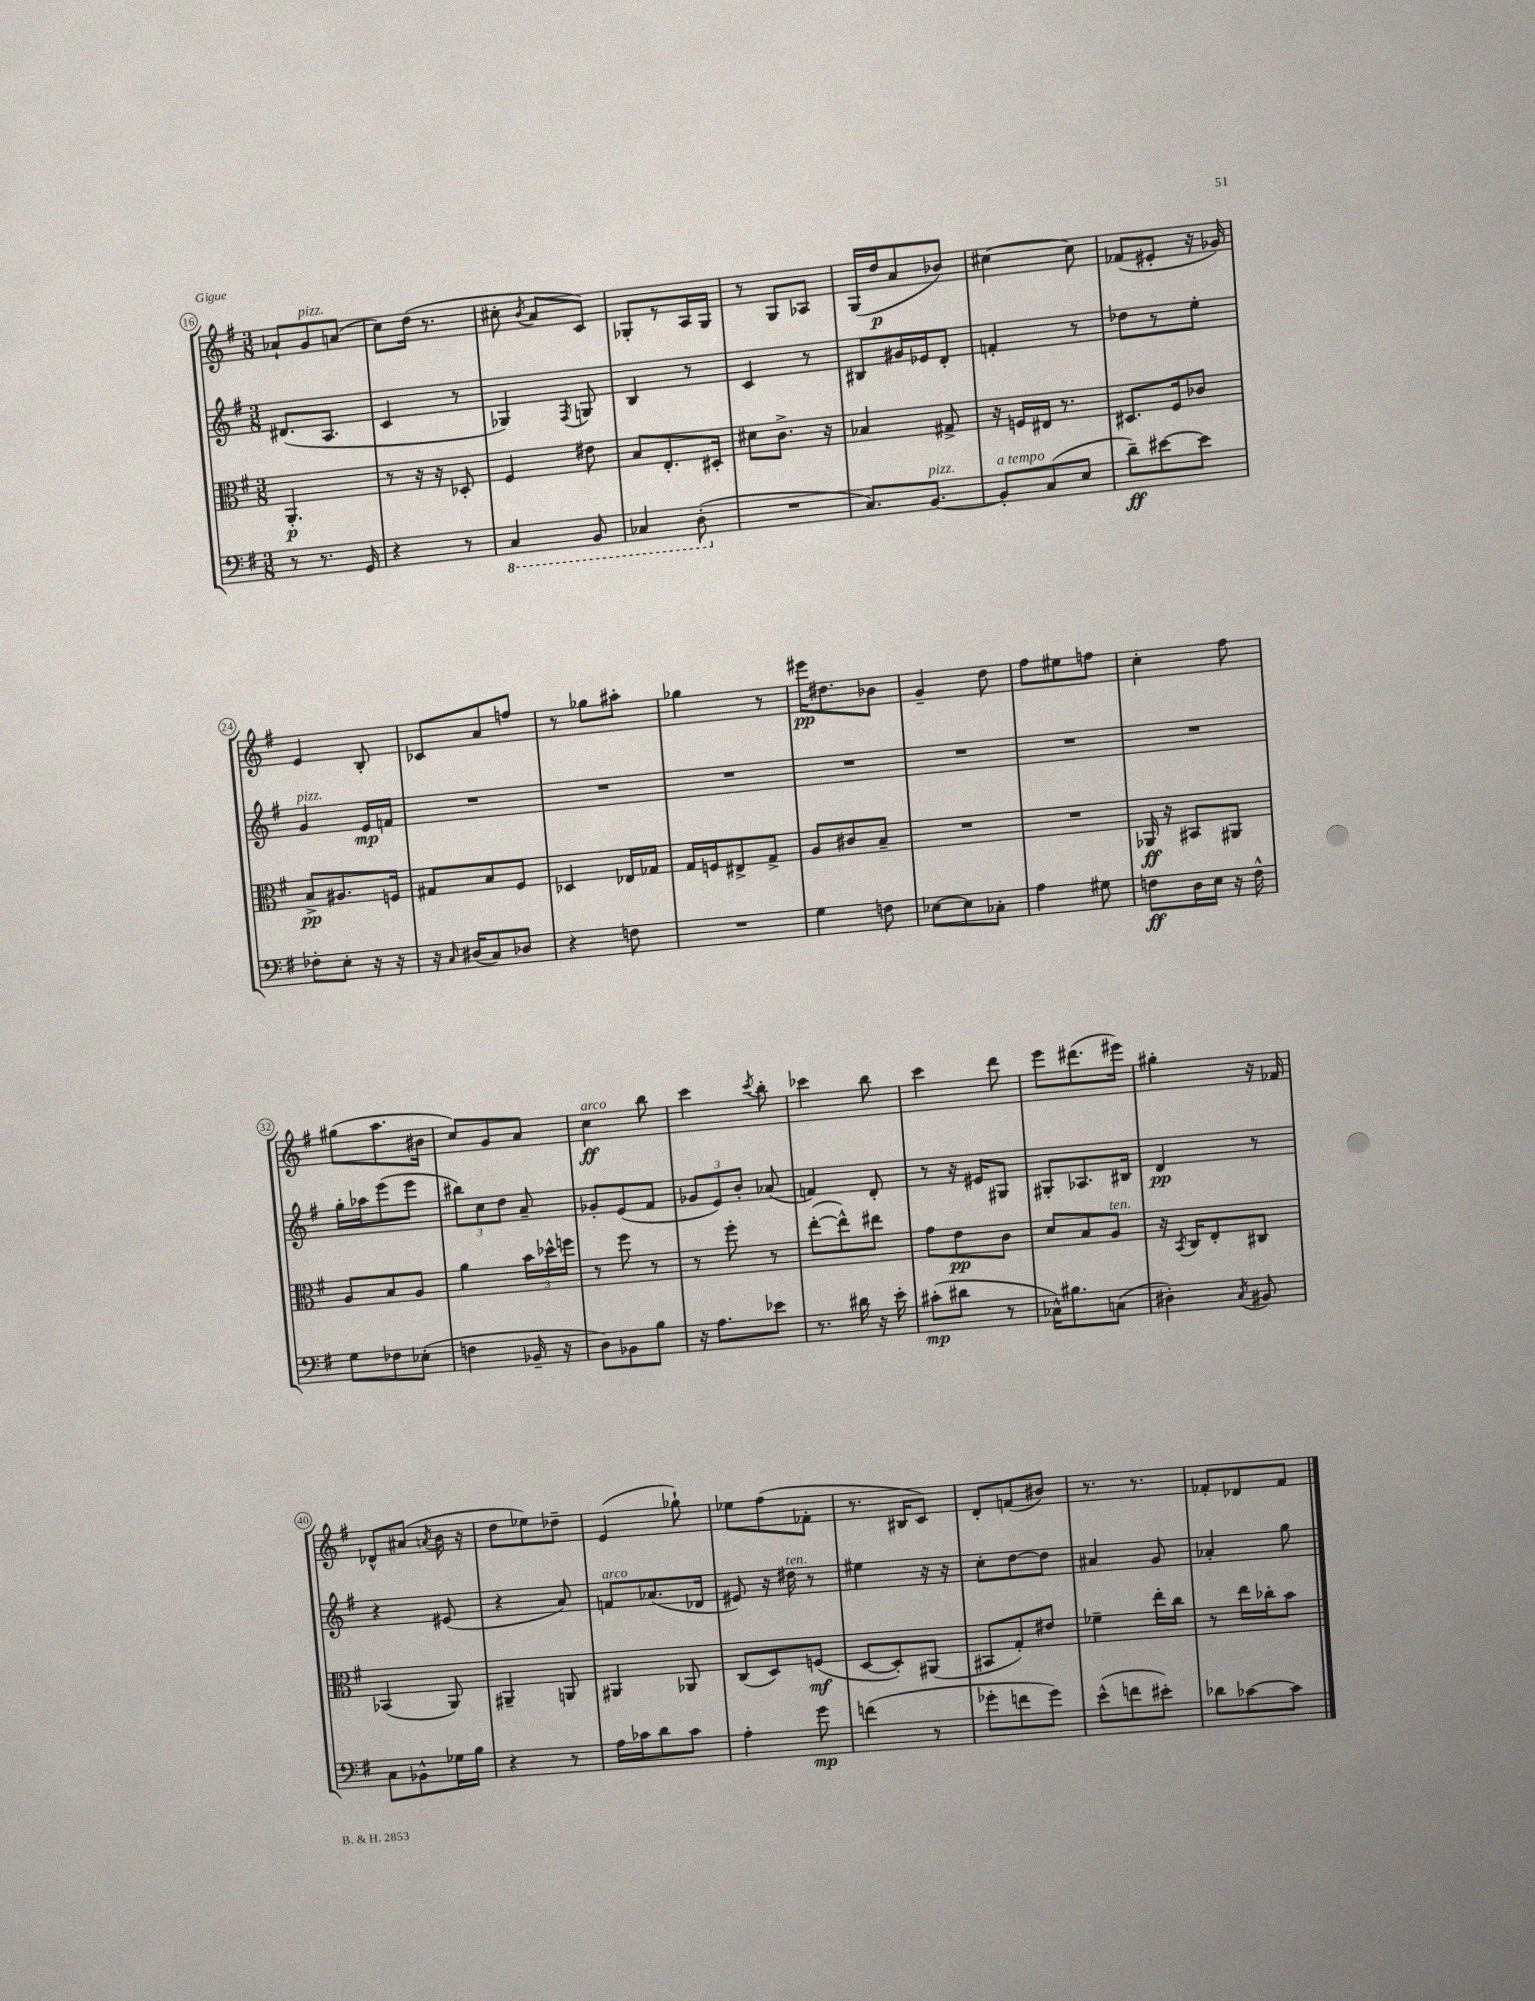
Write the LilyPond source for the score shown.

<<
\new StaffGroup <<
\new Staff = "s0" {
    \clef treble \key g \major \numericTimeSignature \time 3/8
    \autoBeamOff aes'8[-! g'8^\markup { \italic "pizz." } a'8]( |
    c''8[) d''16]( r8. |
    cis''8-. \acciaccatura { b'8 } a'8[ c'8]) |
    ges8[-. r8 a16 ges16] |
    r8 g8[ aes8] |
    g16[( d''16\p a'8 bes'8]) |
    cis''4~ cis''8 |
    fes'8[( eis'8]-. r16 ges'16) |
    e'4 b8-. |
    ces'8[ a'8 f''8] |
    r8 ges''8[ ais''8]-. |
    ges''4 r8 |
    eis'''16[\pp dis''8. bes'8] |
    g'4-- d''8 |
    fis''8[ eis''8 f''8] |
    c''4-. fis''8 |
    gis''8[( a''8. bis'16] |
    c''8[) g'8 a'8] |
    c''4\ff^\markup { \italic "arco" } b''8 |
    c'''4 \acciaccatura { c'''8 } b''8-. |
    ces'''4 b''8 |
    c'''4 d'''8 |
    e'''8[ dis'''8.( eis'''16]) |
    gis''4-. r16 fes'16 |
    des'8[-^ ais'8]( \acciaccatura { a'8 } b'16 r16 |
    d''8[ ees''8) des''8]-- |
    e'4( ges''8-!) |
    ees''8[ fis''8( fes'8]-. |
    r8. bis16[ c'8]) |
    d'8[-. f'8( bis'8]) |
    r8. r8. |
    fes'8[-. des'8 fes'8] \bar "|." |
}
\new Staff = "s1" {
    \clef treble \key g \major \numericTimeSignature \time 3/8
    \autoBeamOff dis'8.[( a8.] |
    c'4 r8 |
    ges4) \acciaccatura { fis8 } g8 |
    b4 r8 |
    c'4 r8 |
    bis8[ gis'16 ees'16 d'8]-. |
    f'4-. r8 |
    des''8[ r8 e''8]-. |
    g'4^\markup { \italic "pizz." } e'16[\mp f'16] |
    R4. |
    R4. |
    R4. |
    R4. |
    R4. |
    R4. |
    R4. |
    g''16[-. aes''16 e'''8( e'''8] |
    \tuplet 3/2 { bis''8[) c''8 d''8] } a'8-- |
    ges'8[-. e'8( fis'8] |
    \tuplet 3/2 { ges'8[ e'8) b'8]-. } aes'8( |
    f'4) d'8-. |
    r8 r16 eis'16[ gis8] |
    gis8[-. aes8. bis16] |
    d'4\pp r8 |
    r4 eis'8( |
    r4 a'8) |
    f'8[^\markup { \italic "arco" } aes'8.( des'16] |
    eis'8) r16 dis''16^\markup { \italic "ten." } r8 |
    eis''4 r16 r16 |
    c''8[-. d''8~ d''8] |
    ais'4 g'8 |
    aes'4-. g''8 \bar "|." |
}
\new Staff = "s2" {
    \clef alto \key g \major \numericTimeSignature \time 3/8
    \autoBeamOff a,4.-.\p |
    r8 r16 r16 des8-. |
    fis4 eis'8 |
    b8[ e8.-. dis16]-. |
    dis'8[ c'8.]-> r16 |
    bes4 gis8-> |
    r16 f16[ eis16] r8. |
    dis8.[ fis16 ces'8] |
    b8[->\pp ais8. f16] |
    gis8[ b8 fis8] |
    des4 ees16[ ges16] |
    g16[ f16 eis8-> g8]-> |
    a8[ cis'8 b8]-- |
    R4. |
    R4. |
    aes,16\ff r16 bis,8[ ais,8] |
    a8[ b8 a8] |
    a'4 \tuplet 3/2 { b'16[ des''16-^ f''16] } |
    r8 fis''8 r8 |
    r8 fis''8-. r8 |
    e''8[~-.( e''8-^) eis''8] |
    g'8[ e'8\pp c'8] |
    d'8[ b8 a8]^\markup { \italic "ten." } |
    r16 \acciaccatura { b,8 } c16[ e8-. cis8] |
    bes,4( a,8) |
    ais,4-- a,8 |
    ais,4 aes,8 |
    c8[( d8) f8]\mf( |
    d8[~ d8-.) ais,8]( |
    bis,8[ g8-.) eis'8] |
    fes'4-- e''16[-. c''16] |
    r8 e''16[ ces''16-. b'8] \bar "|." |
}
\new Staff = "s3" {
    \clef bass \key g \major \numericTimeSignature \time 3/8
    \autoBeamOff r8 r8. g,16 |
    r4 r8 |
    \ottava #-1 c,4 b,,8 |
    ces,4 d,8-.( \ottava #0 |
    R4. |
    c8.[) b,8.]~^\markup { \italic "pizz." } |
    b,8[-.^\markup { \italic "a tempo" } c8( e8] |
    d'8[--\ff) eis'8~ eis'8] |
    fes8[-. e8]-. r16 r16 |
    r16 \grace { c16 } dis16[( c8) des8] |
    r4 f8 |
    R4. |
    g4 f8 |
    ees8[~ ees8 ces8]-. |
    a4 gis8 |
    f8[\ff d16 e16] r16 f16-^ |
    g8[ fes8 ees8]-.( |
    f4 bes,16-- r16 |
    d8[) bes,8 b8] |
    r16 a8.[ ees'8] |
    r8. dis'16 r16 e'16-. |
    cis'8[-.\mp( dis'8] r8 |
    ces16[-^) bis8. c8]( |
    dis4-.) \acciaccatura { c8 } bis,8 |
    c8[ bes,8-^ ges16 b16] |
    r4 r8 |
    a16[ ces'16 d'8 ces'8] |
    a4-. g'8\mp |
    f'4( r8 |
    ges'8[-. f'8 ges'8]) |
    e'8[-^( f'8 eis'8]-.) |
    des'8[ ces'8~ ces'8] \bar "|." |
}
>>
>>
\layout { \context { \Score currentBarNumber = #16 \override BarNumber.stencil = #(make-stencil-circler 0.1 0.3 ly:text-interface::print) } }
